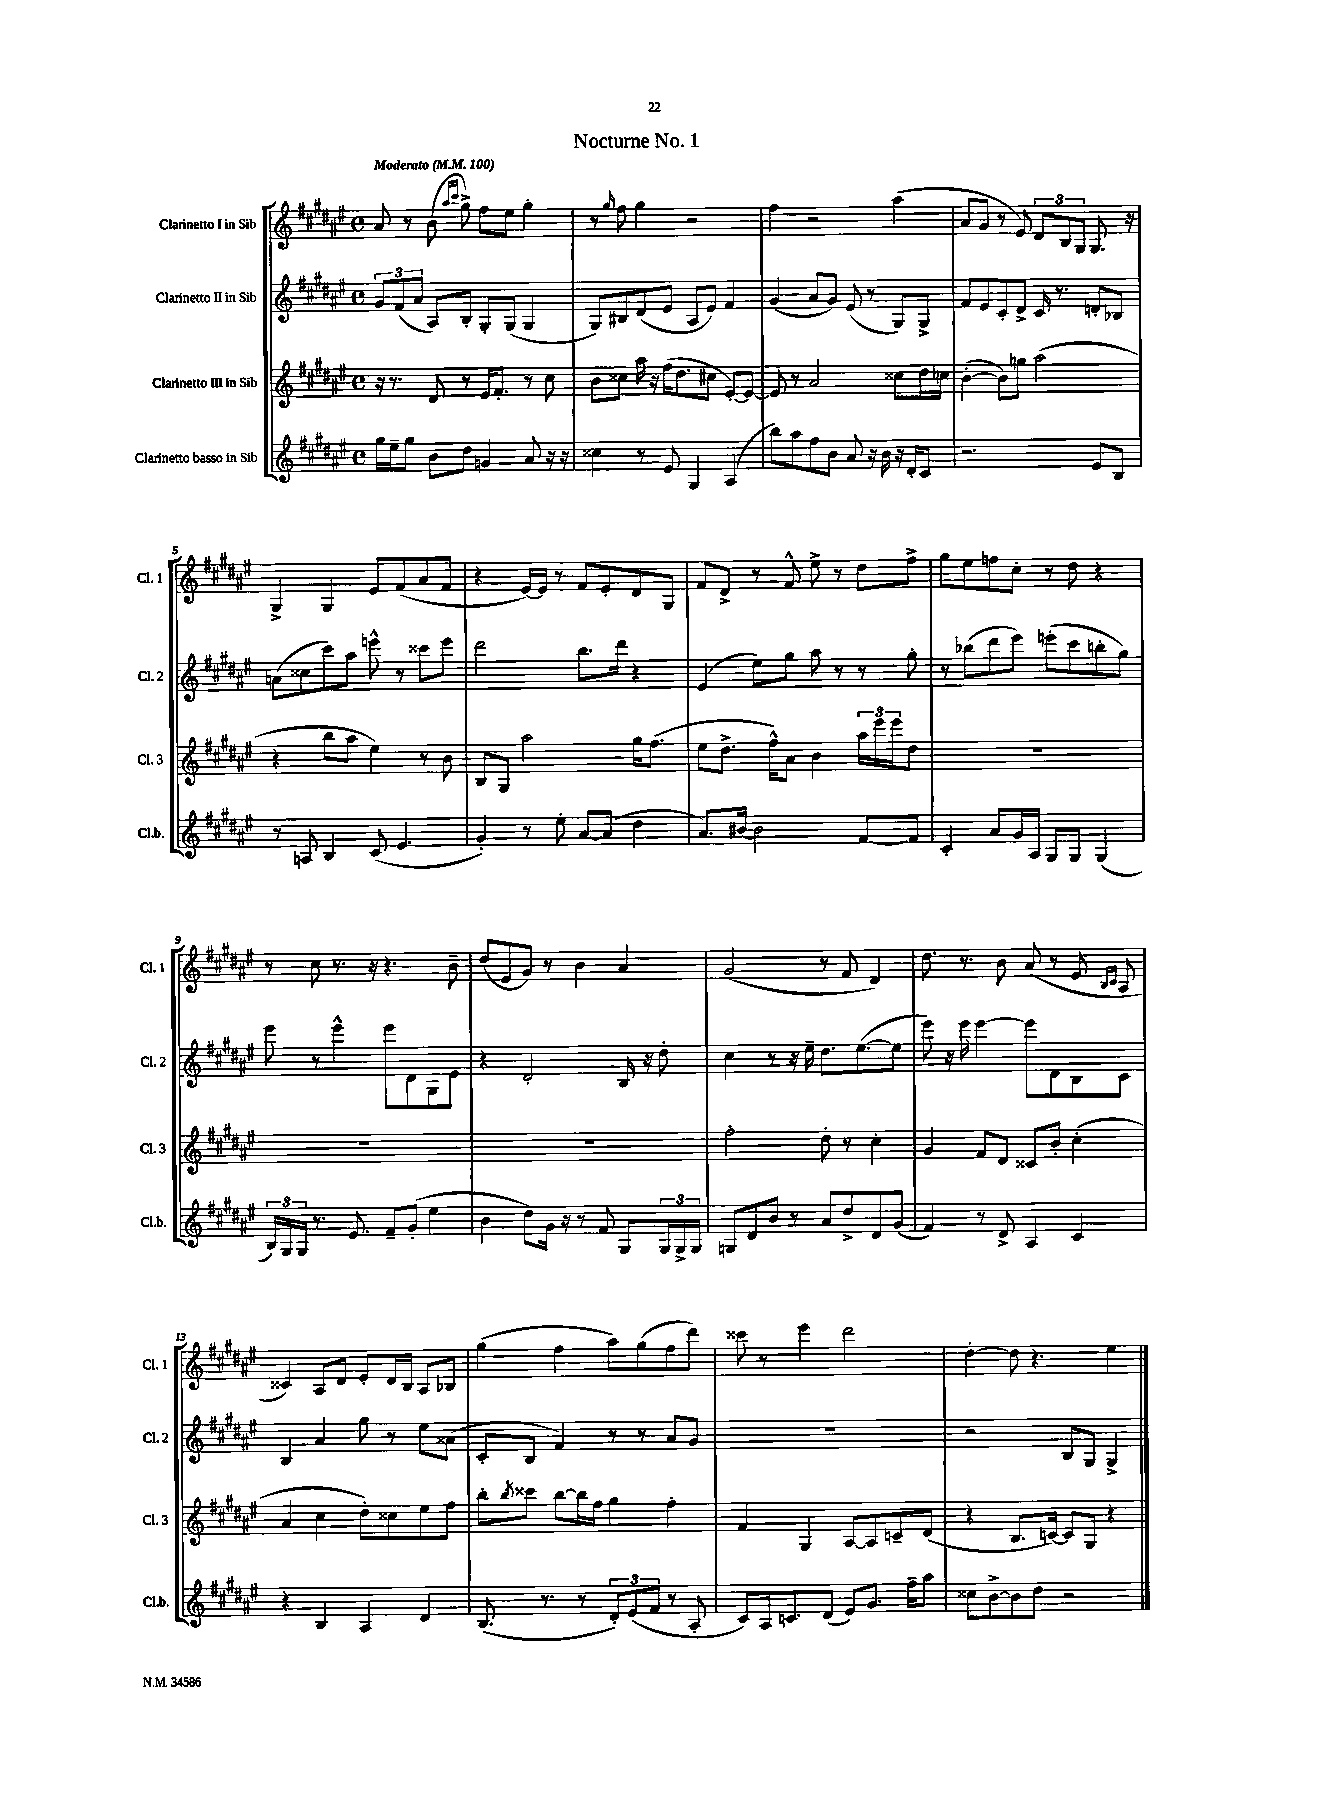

**kern	**kern	**kern	**kern
*staff4	*staff3	*staff2	*staff1
*clefG2	*clefG2	*clefG2	*clefG2
*k[f#c#g#d#a#e#]	*k[f#c#g#d#a#e#]	*k[f#c#g#d#a#e#]	*k[f#c#g#d#a#e#]
*M4/4	*M4/4	*M4/4	*M4/4
*met(c)	*met(c)	*met(c)	*met(c)
*MM100	*MM100	*MM100	*MM100
16gg#	16r	12g#	8a#
16ee#~	8.r	.	.
.	.	(12f#	.
8gg#	.	.	8r
.	.	12a#	.
8b	8d#	8A#)	(8b
.	.	.	16qqaa#
.	.	.	16qqccc#
8dd#	8r	8B'	8gg#^)
4g	16e#	8G#'	8ff#
.	8.f#'	.	.
.	.	(8G#	8ee#
8a#	8r	4G#	4gg#'
16r	8cc#	.	.
16r	.	.	.
=	=	=	=
4cc##	8b	8G#)	8r
.	.	.	16qqgg#
.	8cc##	8B#	8ff#
8r	16aa#	(8d#	4gg#
.	16r	.	.
8e#	(16ff#	8e#	.
.	8.dd#	.	.
4G#	.	8A#	2r
.	8cc#	8e#)	.
(4A#	[8e#')	4f#	.
.	8e#_	.	.
=	=	=	=
8bb)	8e#]	(4g#	4ff#
8aa#	8r	.	.
8ff#	2a#	8a#	2r
8b	.	8g#)	.
8a#	.	(8e#	.
16r	.	8r	.
16b	.	.	.
16r	8cc##	8G#)	(4aa#
16d#'	.	.	.
8c#	16dd#	8G#^	.
.	16cc	.	.
=	=	=	=
2.r	([4b'	8f#	8a#
.	.	8e#	8g#
.	8b])	8c#'	8r
.	8gg	8d#^	8e#)
.	(2aa#	16c#	12d#
.	.	8.r	.
.	.	.	12B
.	.	.	12G#
8e#	.	8d'	8.G#
8B	.	8B-	.
.	.	.	16r
=	=	=	=
8r	4r	(8a	4G#^
8A	.	8cc##	.
4B	8bb	8ccc#)	4G#
.	8aa#	8aa#	.
(8c#	4ee#)	8eee^^	8e#
4.e#	.	8r	(8f#
.	8r	8ccc##	8a#
.	8b	8eee	8f#
=	=	=	=
4g#')	8B	2ddd#	4r
.	8G#	.	.
8r	2aa#	.	[16e#)
.	.	.	16e#]
8ee#'	.	.	8r
[8a#	.	8.bb	8f#
(8a#]	.	.	8e#'
.	.	16ddd#	.
4dd#	16gg#	4r	8d#
.	(8.ff#	.	.
.	.	.	8G#
=	=	=	=
8.a#)	8ee#	(4e#	8f#
.	8.dd#^	.	8d#^
[16b#	.	.	.
2b#]	.	8ee#)	8r
.	16ff#^^)	.	.
.	8a#	8gg#	8f#^^
.	4b	8aa#	8ee#^
.	.	8r	8r
[8f#	24aa#	8r	8dd#
.	24eee#	.	.
.	24eee#	.	.
8f#]	8dd#	8gg#'	8ff#^
=	=	=	=
4c#'	1r	8r	8gg#
.	.	(8bb-	8ee#
8a#	.	8ddd#	8ff
16g#	.	8eee#)	8cc#'
16A#	.	.	.
8G#	.	(8eee'	8r
8G#	.	8ccc#	8dd#
(4G#	.	8bb'	4r
.	.	8gg#)	.
=	=	=	=
24B)	1r	8eee#	8r
24G#	.	.	.
24G#	.	.	.
8.r	.	8r	8cc#
.	.	4eee#^^	8.r
8.e#	.	.	.
.	.	.	16r
8f#~	.	8eee#	4.r
(8g#'	.	8d#	.
4ee#	.	8G#	.
.	.	8e#	8b~
=	=	=	=
4b	1r	4r	(8dd#
.	.	.	8e#
8dd#)	.	2d#'	8g#)
16g#	.	.	8r
16r	.	.	.
8r	.	.	4b
8f#	.	.	.
8G#	.	16B	4a#
.	.	16r	.
24G#	.	8dd#'	.
24G#^	.	.	.
24G#	.	.	.
=	=	=	=
8G	2ff#'	4cc#	(2g#
8d#	.	.	.
8b	.	8r	.
8r	.	16r	.
.	.	16ee#~	.
8a#	8dd#'	8.dd#	8r
8dd#^	8r	.	8f#
.	.	([8.ee#	.
8d#	4cc#'	.	4d#)
(8g#	.	8ee#]	.
=	=	=	=
4f#)	4g#	8eee#)	8.dd#
.	.	16r	.
.	.	16eee#	8.r
8r	8f#	[4eee#	.
8d#^	8d#	.	8b
4A#	8c##	8eee#]	(8a#
.	8b'	8d#	8r
4c#	(4cc#'	8B	8e#
.	.	.	16qqB
.	.	.	16qqc#
.	.	8c#	8A#
=	=	=	=
4r	4a#	4B	4c##)
4B	4cc#	4a#	8A#
.	.	.	8d#
4A#	8dd#')	8gg#	8e#'
.	8cc##	8r	16d#
.	.	.	16B
4d#	8ee#	8ee#	8A#
.	8ff#	(8a##	8B-
=	=	=	=
(8.B	8bb'	8c#'	(4gg#
.	8qbb	.	.
.	8ccc##	8B	.
8.r	.	.	.
.	[8bb	4f#)	4ff#
8r	16bb]	.	.
.	16ff#	.	.
12d#')	4gg#	8r	8aa#)
(12e#	.	.	.
.	.	8r	(8gg#
12f#	.	.	.
8r	4ff#'	8a#	8ff#
8A#'	.	8g#	8ddd#)
=	=	=	=
8c#)	4f#	1r	8ccc##
16A#	.	.	8r
8.c	.	.	.
.	4G#	.	4eee#
(8d#	.	.	.
8e#)	[8A#	.	2ddd#
8.g#	8A#]	.	.
.	8c~	.	.
16ff#~	.	.	.
8aa#	(8d#	.	.
=	=	=	=
8cc##	4r	2r	[4dd#'
[8b^	.	.	.
8b]	8.B	.	8dd#]
8dd#	.	.	4.r
.	[16c)	.	.
2r	8c]	8B	.
.	8G#	8G#	.
.	4r	4G#^	4ee#
==	==	==	==
*-	*-	*-	*-
